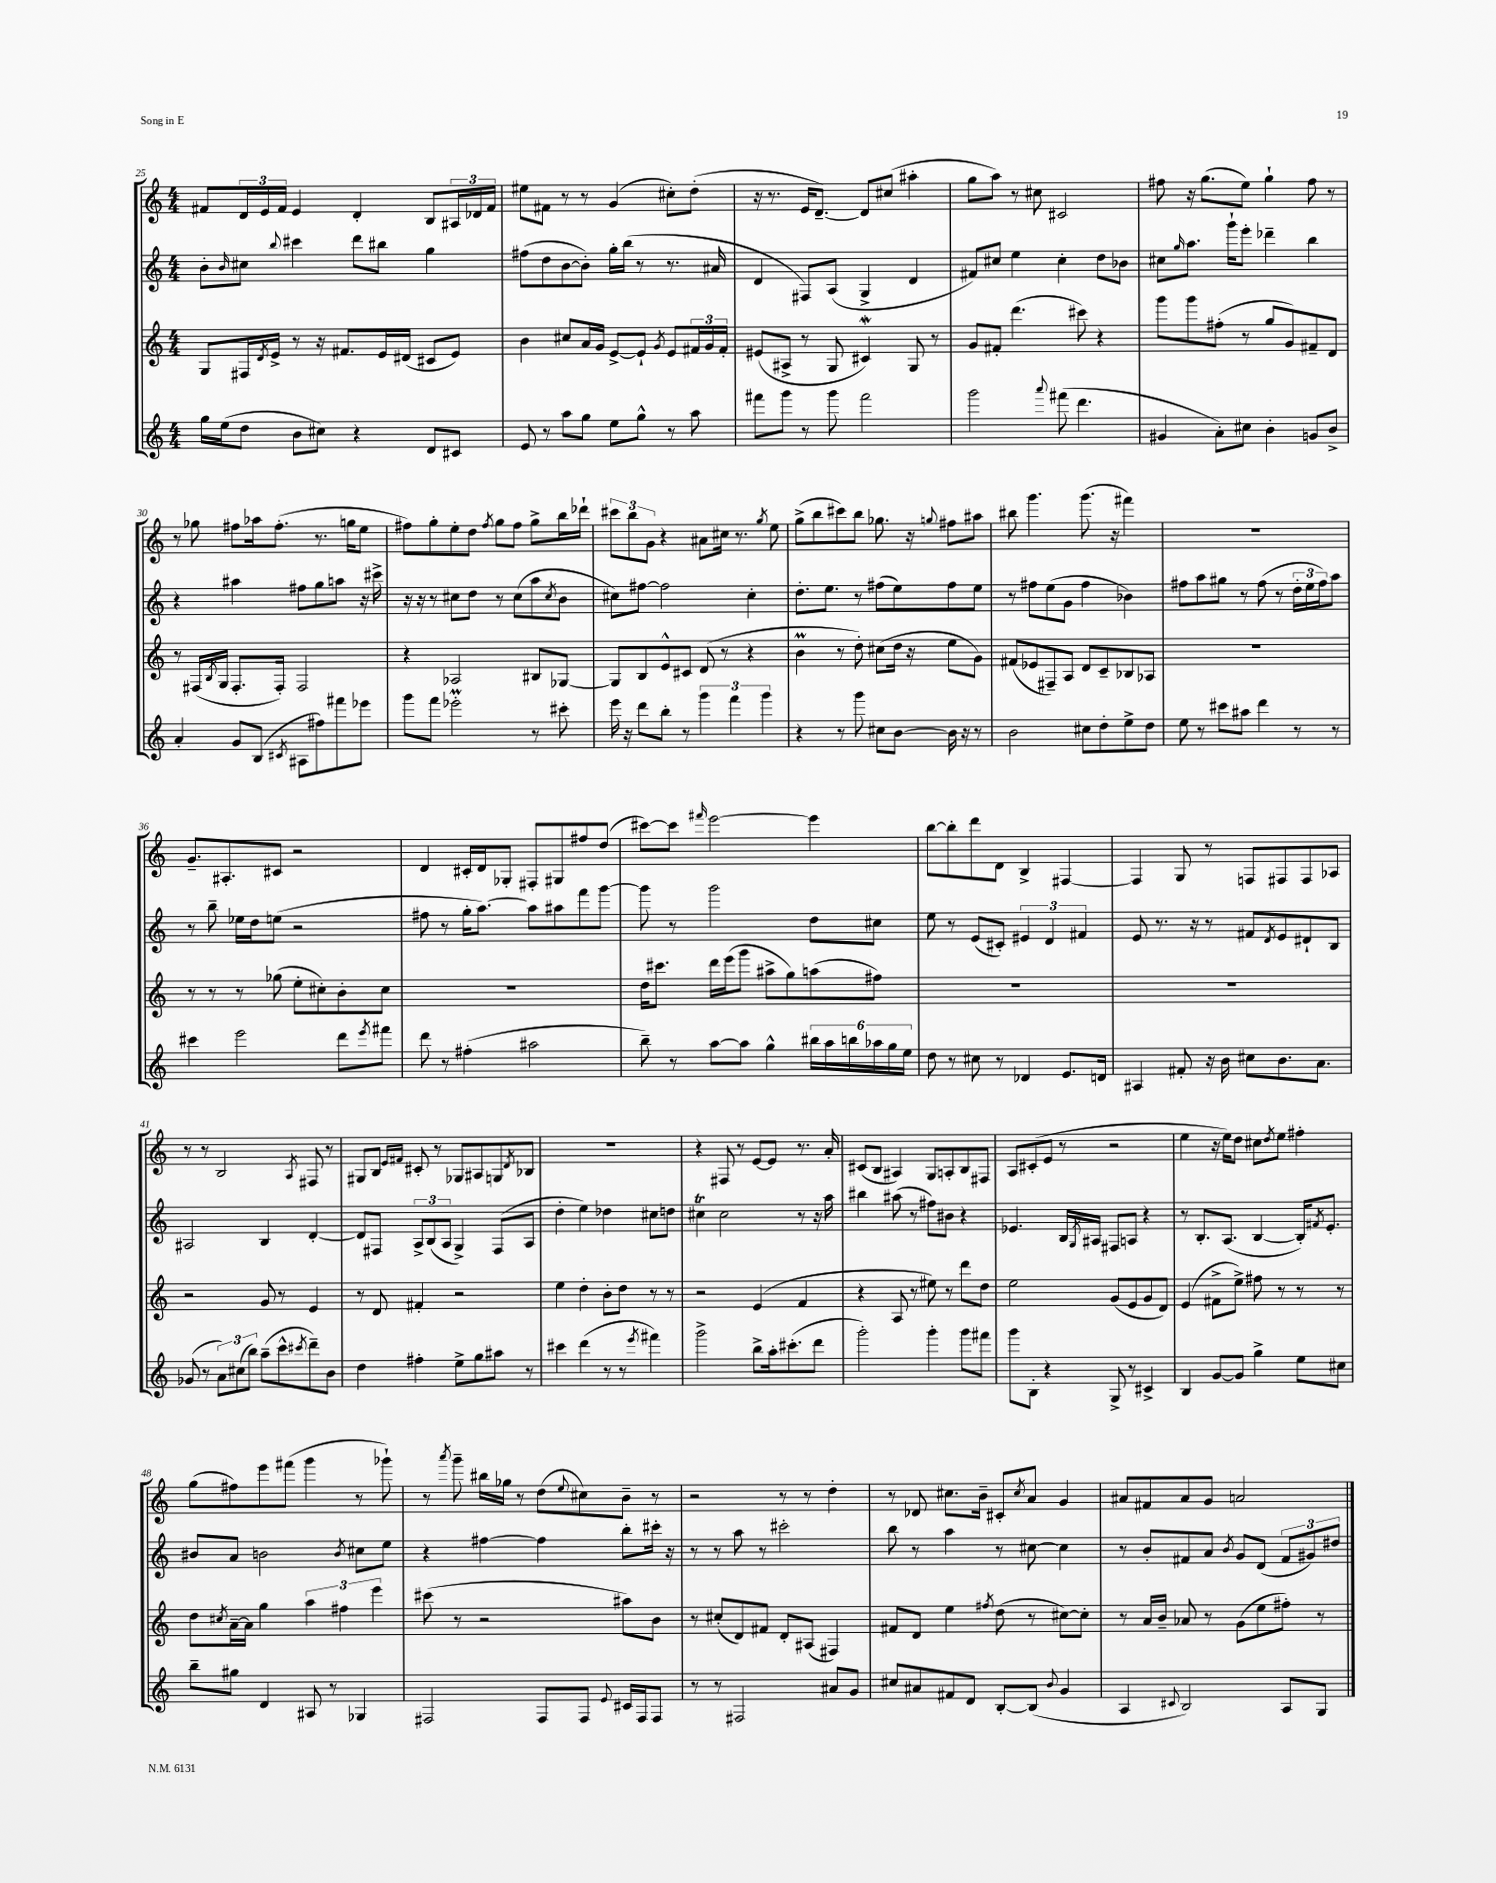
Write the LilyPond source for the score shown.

<<
\new StaffGroup <<
\new Staff = "s0" {
    \clef treble \key c \major \numericTimeSignature \time 4/4
    fis'8 \tuplet 3/2 { d'16 e'16 fis'16 } e'4 d'4-. b8 \tuplet 3/2 { ais16 des'16 fis'16 } |
    eis''8 fis'8 r8 r8 g'4( cis''8-.) d''8-.( |
    r16 r8. e'16 d'8.~--) d'8 cis''8( ais''4-. |
    g''8 a''8) r8 cis''8 cis'2 |
    fis''8 r16 g''8.( e''8) g''4-! fis''8 r8 |
    r8 ges''8 fis''8 aes''16 fis''8.-.( r8. g''16 e''8 |
    fis''8) g''8-. e''8-. d''8 \acciaccatura { fis''8 } g''8 fis''8 g''8-> b''16 des'''16-! |
    \tuplet 3/2 { cis'''8 b''8 g'8 } r4 ais'8 cis''16 r8. \acciaccatura { g''8 } e''8 |
    g''8->( b''8 cis'''8) b''8 ges''8. r16 \appoggiatura { g''8 } fis''8 ais''8 |
    bis''8 g'''4. g'''8.( r16 fis'''4) |
    R1 |
    g'8.-- ais8.-. cis'8 r2 |
    d'4 cis'16-. d'16 ges8-. fis8-. gis8 fis''8 d''8( |
    cis'''8~) cis'''8 \grace { fis'''16 } e'''2~ e'''4 |
    b''8~ b''8-. d'''8 d'8 b4-> fis4~ |
    fis4 g8 r8 f8 fis8 fis8 aes8 |
    r8 r8 b2 \acciaccatura { a8 } fis8 r8 |
    gis8 b8 \grace { e'16 fis'16 } cis'8-. r8 ges8 ais8 g8 \acciaccatura { d'8 } bes8 |
    R1 |
    r4 fis8 r8 e'8~ e'8 r8. a'16-. |
    cis'8( b8 ais4) g8 a8-. b8 fis8 |
    a8 cis'8-.( e'8 r8 r2 |
    e''4 r16 e''16) d''8 cis''8 \acciaccatura { d''8 } e''8 fis''4-. |
    g''8( fis''8) e'''8 fis'''8( g'''4 r8 ges'''8-!) |
    r8 \acciaccatura { a'''8 } g'''8-- bis''16 ges''16 r8 d''8( \appoggiatura { e''8 } cis''8) b'8-- r8 |
    r2 r8 r8 d''4-. |
    r8 des'8 cis''8. b'16-- cis'8-. \acciaccatura { cis''8 } a'8 g'4 |
    ais'8 fis'8 ais'8 g'8 a'2 \bar "|." |
}
\new Staff = "s1" {
    \clef treble \key c \major \numericTimeSignature \time 4/4
    b'8-. \grace { b'16 } cis''8 \appoggiatura { b''8 } cis'''4 d'''8 bis''8 g''4 |
    fis''8( d''8 b'8~ b'8-.) g''16-. b''16( r8 r8. ais'16 |
    d'4 fis8) a8( g4-> d'4 |
    fis'8) cis''8 e''4 cis''4-. d''8 bes'8 |
    cis''8 \grace { g''16 } a''8. g'''16-! e'''8-. des'''4-- b''4 |
    r4 ais''4 fis''8 g''8 a''8 r16 cis'''16-> |
    r16 r16 r8 cis''8 d''8 r8 cis''8( a''8 \acciaccatura { cis''8 } b'8 |
    cis''8) fis''8~ fis''2 cis''4-. |
    d''8.-. e''8. r8 fis''8( e''8) fis''8 e''8 |
    r8 fis''8 e''8( g'8 fis''4 bes'4) |
    fis''8 a''8 gis''8 r8 fis''8( r8 \tuplet 3/2 { d''16-. e''16 fis''16) } a''8 |
    r8 b''8-- ees''16 d''16 e''8( r2 |
    fis''8 r8 g''16-. a''8.~) a''8 ais''8 f'''8 g'''8~ |
    g'''8 r8 g'''2 d''8 cis''8 |
    e''8 r8 e'8( cis'8-.) \tuplet 3/2 { eis'4 d'4 fis'4 } |
    e'8 r8. r16 r8 fis'8 \acciaccatura { d'8 } e'8 dis'8-! b8 |
    ais2 b4 d'4~-. |
    d'8 fis8 \tuplet 3/2 { a8-> b8( a8 } g4->) fis8( a8 |
    d''4-. e''4) des''4 cis''8 d''8 |
    cis''4\trill cis''2 r8 r16 a''16 |
    bis''4 ais''8( r8 fis''8) bis'8 r4 |
    ees'4. b16 \acciaccatura { g8 } ais16 fis8 a8 r4 |
    r8 b8.-. a8.( b4~ b16-.) \acciaccatura { fis'8 } e'8.-. |
    bis'8 a'8 b'2 \acciaccatura { b'8 } cis''8 e''8 |
    r4 fis''4~ fis''4 b''8-. cis'''16-. r16 |
    r8 r8 a''8 r8 cis'''2-. |
    b''8 r8 a''4 r8 cis''8~ cis''4 |
    r8 b'8-. fis'8 a'8 \acciaccatura { b'8 } g'8 d'8( \tuplet 3/2 { fis'8 gis'8) dis''8 } \bar "|." |
}
\new Staff = "s2" {
    \clef treble \key c \major \numericTimeSignature \time 4/4
    g8 fis16 \acciaccatura { d'8 } e'16-> r8 r16 fis'8. e'16 dis'16( cis'8 e'8) |
    b'4 cis''8 a'16 g'16 e'8~-> e'8-! \acciaccatura { g'8 } e'8 \tuplet 3/2 { fis'16 g'16 fis'16-. } |
    eis'8( ais8-> r8 g8 cis'4\mordent) g8 r8 |
    g'8 fis'8-. d'''4.( cis'''8) r4 |
    g'''8 g'''8 fis''8-.( r8 g''8 g'8) fis'8-- d'8 |
    r8 fis16( \acciaccatura { b8 } g16 fis8.-. fis16-.) fis2 |
    r4 aes2 bis8 ges8~ |
    ges8 b8 e'8-^ cis'8 d'8( r8 r4 |
    b'4\prall r8 d''8-.) cis''8( d''16 r16 e''8 g'8) |
    fis'8( ees'8 fis8--) a8 d'8 c'8-- bes8 aes8 |
    R1 |
    r8 r8 r8 ges''8( e''8-. cis''8-.) b'8-. cis''8 |
    R1 |
    d''16 cis'''8. d'''16 e'''16( g'''8 ais''8-> g''8) a''8( fis''8) |
    R1 |
    R1 |
    r2 g'8 r8 e'4 |
    r8 d'8 fis'4-. r2 |
    e''4 d''4-. b'8-. d''8 r8 r8 |
    r2 e'4( f'4 |
    r4 a8 r8 eis''8) r8 d'''8 d''8 |
    e''2 g'8( e'8 g'8 d'8) |
    e'4( fis'8-> e''8->) fis''8 r8 r8 r8 |
    d''8 \acciaccatura { cis''8 } a'16~-- a'16 g''4 \tuplet 3/2 { a''4 fis''4 e'''4 } |
    cis'''8( r8 r2 ais''8) b'8 |
    r8 cis''8-.( d'8) fis'8 d'8-. ais8( fis4) |
    fis'8 d'8 e''4 \acciaccatura { fis''8 } d''8( r8 cis''8~) cis''8-. |
    r8 a'16 b'16-- aes'8 r8 g'8( e''8 fis''8-.) r8 \bar "|." |
}
\new Staff = "s3" {
    \clef treble \key c \major \numericTimeSignature \time 4/4
    g''16 e''16( d''8 b'8 cis''8) r4 d'8 cis'8 |
    e'8 r8 a''8 g''8 e''8 g''8-^ r8 a''8 |
    fis'''8 g'''8 r8 g'''8 fis'''2 |
    g'''2 \appoggiatura { a'''8 } fis'''8( d'''4. |
    gis'4 a'8-.) cis''8 b'4-. g'8 b'8-> |
    a'4-. g'8 b8( \acciaccatura { cis'8 } ais8 fis''8) fis'''8 ees'''8 |
    g'''8 f'''8 ees'''2-.\prall r8 cis'''8-. |
    e'''16 r16 d'''8 b''8-. r8 \tuplet 3/2 { g'''4 f'''4 g'''4 } |
    r4 r8 g'''8 cis''8 b'8~ b'16 r16 r8 |
    b'2 cis''8 d''8-. e''8-> d''8 |
    e''8 r8 cis'''8 ais''8 d'''4 r8 r8 |
    cis'''4 e'''2 d'''8 \acciaccatura { e'''8 } fis'''8 |
    d'''8 r8 fis''4-.( ais''2 |
    b''8--) r8 a''8~ a''8 g''4-^ \tuplet 6/4 { bis''16 a''16 b''16 aes''16 g''16 e''16 } |
    d''8 r8 cis''8 r8 des'4 e'8. d'16 |
    ais4 fis'8-. r16 b'16 cis''8 b'8. a'8. |
    ges'8( r8 \tuplet 3/2 { a'8) cis''8( b''8) } a''8--( c'''8-^ \acciaccatura { cis'''8 } d'''8--) b'8 |
    d''4 fis''4-. e''8-> g''8 ais''8 r8 |
    cis'''4 d'''4( r8 r8 \acciaccatura { e'''8 } fis'''4) |
    g'''2-> b''8-> a''16-. cis'''8.-.( d'''8 |
    g'''2-.) g'''4-. g'''8 fis'''8 |
    g'''8 b8-. r4 g8-> r8 cis'4-> |
    b4 g'8~ g'8 g''4-> e''8 cis''8 |
    b''8-- gis''8 d'4 ais8 r8 ges4 |
    fis2 fis8 fis8 \appoggiatura { e'8 } cis'16 fis16 fis8 |
    r8 r8 fis2 ais'8 g'8 |
    cis''8 ais'8 fis'8 d'8 b8~-. b8( \appoggiatura { b'8 } g'4 |
    a4 \appoggiatura { cis'8 } b2) a8 g8 \bar "|." |
}
>>
>>
\layout { \context { \Score currentBarNumber = #25 } }
